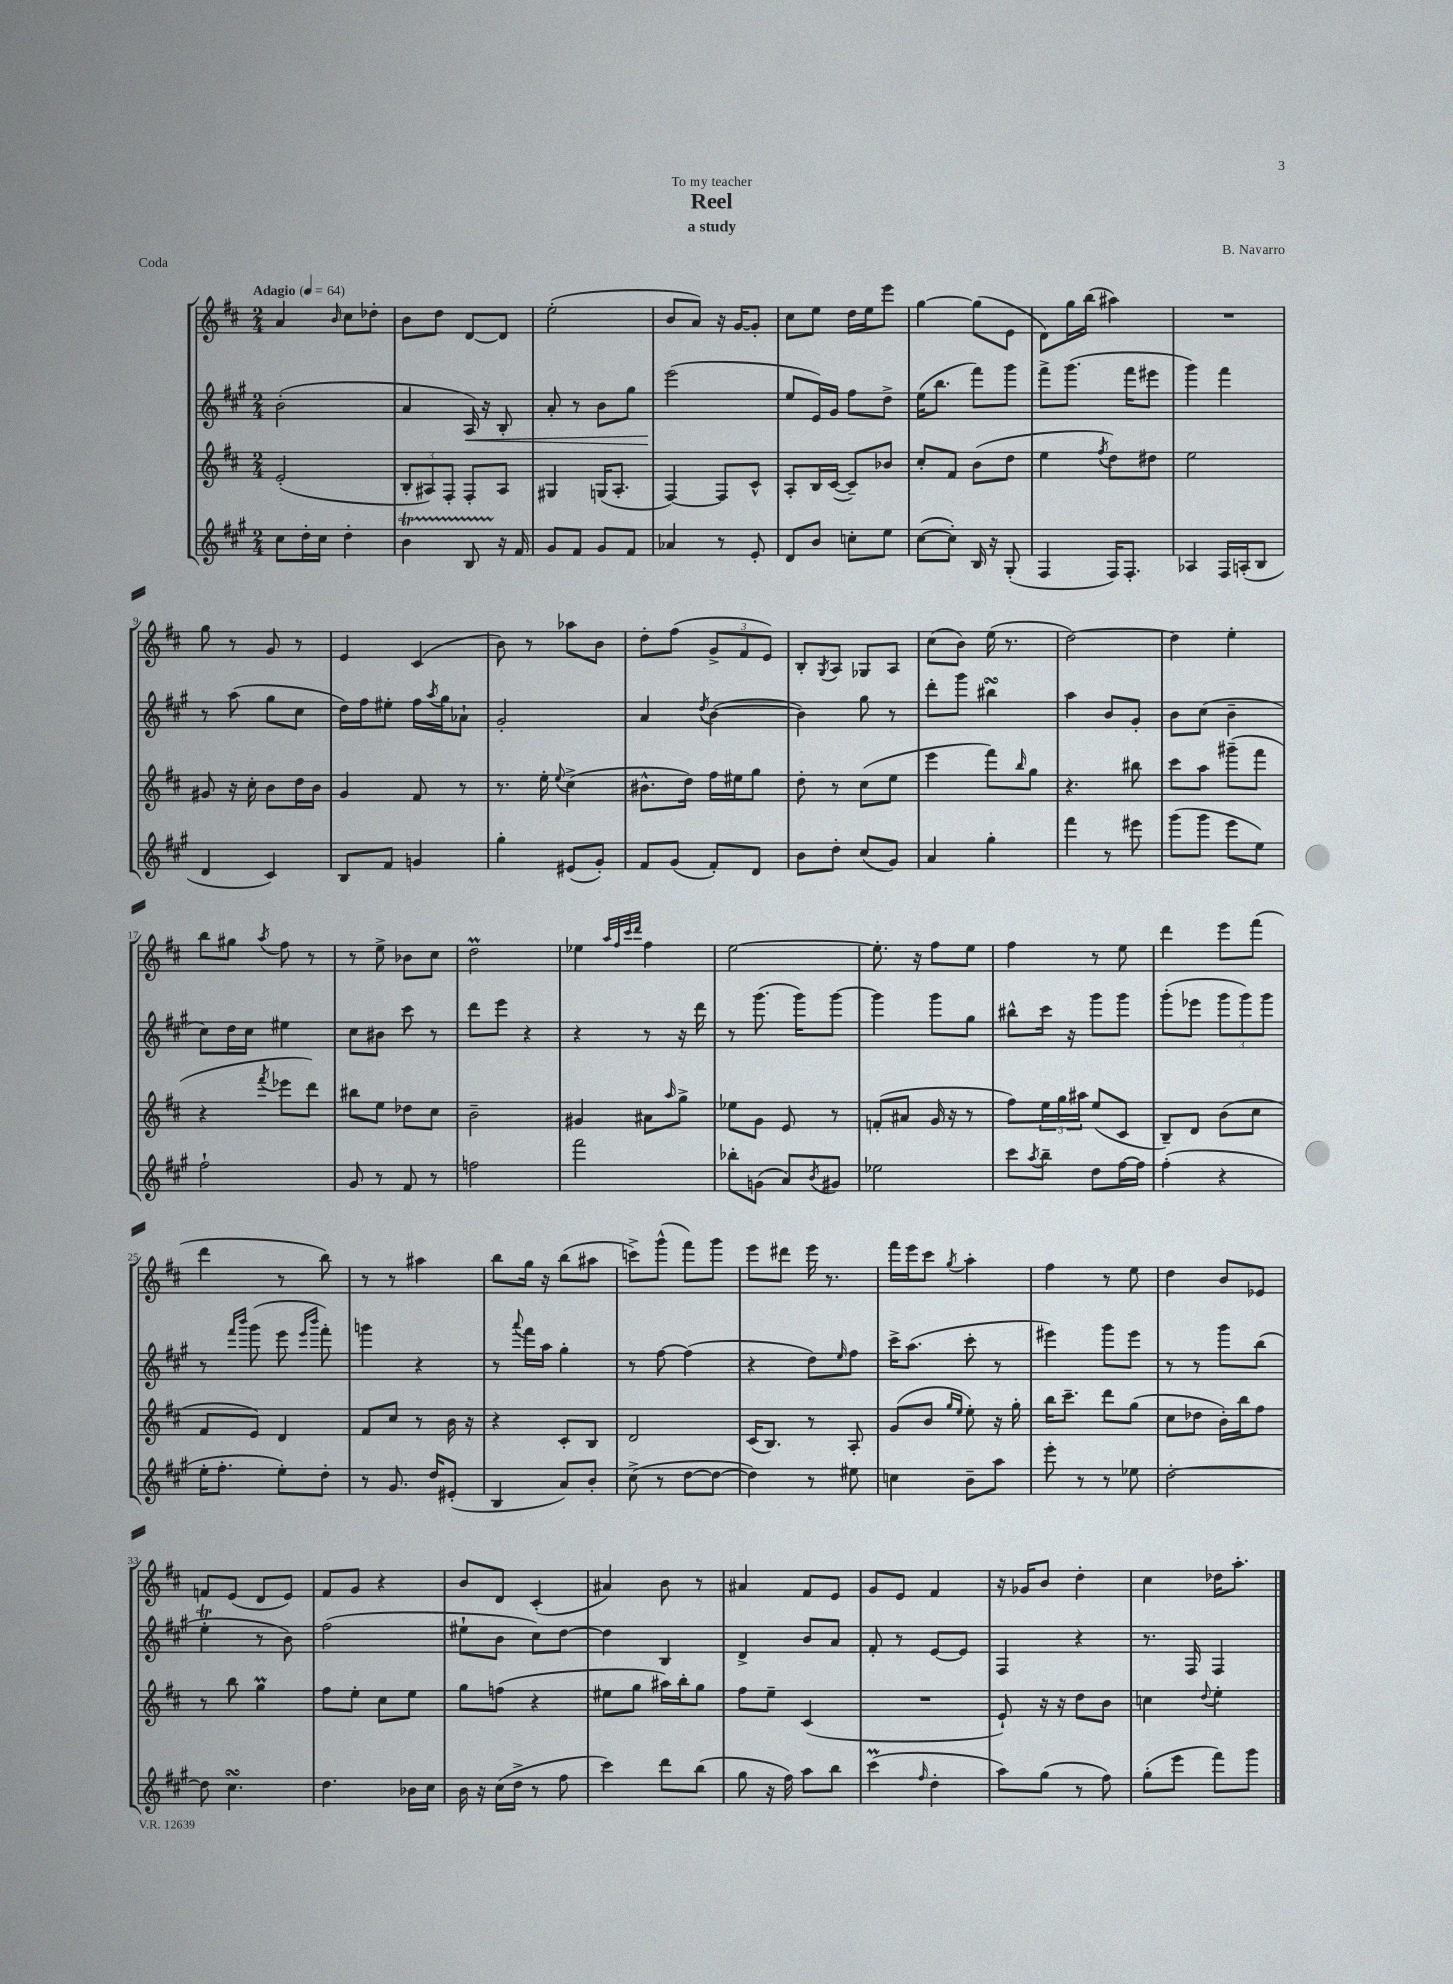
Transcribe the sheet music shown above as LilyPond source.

\header { title = "Reel" composer = "B. Navarro" subtitle = "a study" dedication = "To my teacher" piece = "Coda" }
<<
\new StaffGroup <<
\new Staff = "s0" {
    \clef treble \key d \major \numericTimeSignature \time 2/4 \tempo "Adagio" 4 = 64
    a'4 \grace { b'16 } cis''8 des''8-. |
    b'8 d''8 d'8~ d'8 |
    e''2-.( |
    b'8 a'8) r16 g'16~ g'8-. |
    cis''8 e''8 d''16 e''16 e'''8 |
    g''4~ g''8( e'8 |
    d'8) g''16 b''16( ais''4) |
    R2 |
    g''8 r8 g'8 r8 |
    e'4 cis'4( |
    b'8) r8 aes''8 b'8 |
    d''8-. fis''8( \tuplet 3/2 { g'8-> fis'8 e'8) } |
    b8-. \acciaccatura { g8 } a8 ges8 a8 |
    cis''8( b'8) e''16( r8. |
    d''2~) |
    d''4 e''4-. |
    b''8 gis''8 \acciaccatura { a''8 } fis''8 r8 |
    r8 e''8-> bes'8 cis''8 |
    d''2\prall |
    ees''4 \grace { a''32 fis''32 cis'''32 d'''32 } fis''4 |
    e''2~ |
    e''8.-. r16 fis''8 e''8 |
    fis''4 r8 e''8 |
    d'''4 e'''8 fis'''8( |
    d'''4 r8 b''8) |
    r8 r8 ais''4 |
    b''8 g''16 r16 b''8( ais''8 |
    c'''8->) g'''8-^( fis'''8) g'''8 |
    e'''8 dis'''8 e'''16 r8. |
    fis'''16 e'''16 cis'''8 \acciaccatura { g''8 } a''4-. |
    fis''4 r8 e''8 |
    d''4 b'8 ees'8 |
    f'8 e'8( d'8 e'8) |
    fis'8 g'8 r4 |
    b'8 d'8 cis'4-.( |
    ais'4) b'8 r8 |
    ais'4 fis'8 e'8 |
    g'8 e'8 fis'4 |
    r16 ges'16 b'8 d''4-. |
    cis''4 des''16 a''8.-. \bar "|." |
}
\new Staff = "s1" {
    \clef treble \key a \major \numericTimeSignature \time 2/4
    b'2-.( |
    a'4 a16\<) r16 b8-. |
    a'8-. r8 b'8 gis''8 |
    e'''2\!( |
    e''8 e'16) gis'16 fis''8 d''8-> |
    e''16( b''8. fis'''8) gis'''8 |
    fis'''8-> gis'''8.( fis'''16 eis'''8 |
    gis'''4) fis'''4 |
    r8 a''8( gis''8 cis''8 |
    d''16) fis''16 eis''8-. fis''16 \acciaccatura { a''8 } gis''16 aes'8-! |
    gis'2-. |
    a'4 \acciaccatura { d''8 } b'4~( |
    b'4) gis''8 r8 |
    d'''8-. gis'''8 bis''4\turn |
    a''4 b'8 gis'8-. |
    b'8 cis''8( b'4-- |
    cis''8) d''16 cis''16 eis''4 |
    cis''8 bis'8 cis'''8 r8 |
    d'''8 e'''8 r4 |
    r4 r8 r16 d'''16 |
    r8 gis'''8.( gis'''16) gis'''8~ |
    gis'''4 gis'''8 gis''8 |
    bis''8-^ cis'''16 r16 gis'''8 gis'''8 |
    gis'''8-.( ees'''8 \tuplet 3/2 { gis'''8 gis'''8) gis'''8 } |
    r8 \grace { fis'''16 b'''16 } gis'''8( e'''8 \grace { e'''16 b'''16 } fis'''8-.) |
    g'''4 r4 |
    r8 \appoggiatura { a'''8 } fis'''16 a''16 gis''4-. |
    r8 fis''8~ fis''4( |
    r4 d''8) \grace { e''16 } fis''8 |
    cis'''16-> a''8.( cis'''8-. r8 |
    eis'''4) gis'''8 eis'''8 |
    r8 r8 gis'''8 b''8( |
    e''4-.\trill r8 b'8) |
    fis''2( |
    eis''8-! b'8 cis''8) d''8~ |
    d''4 b4 |
    d'4-> b'8 a'8 |
    fis'8-. r8 e'8~ e'8 |
    fis4 r4 |
    r8. fis16 fis4 \bar "|." |
}
\new Staff = "s2" {
    \clef treble \key d \major \numericTimeSignature \time 2/4
    e'2-.( |
    \tuplet 3/2 { b8-. ais8) fis8-. } fis8-. ais8 |
    gis4 g16( a8.-. |
    fis4~) fis8 cis'8-^ |
    a8-. b16 cis'16~( cis'8--) bes'8 |
    cis''8-. fis'8 b'8( d''8 |
    e''4 \acciaccatura { fis''8 } d''8) dis''8 |
    e''2 |
    gis'8 r16 cis''16-. b'8 d''16 b'16 |
    g'4 fis'8 r8 |
    r8. e''16-. \appoggiatura { e''8 } cis''4->( |
    bis'8.-^ d''16) fis''16 eis''16 g''8 |
    d''8-. r8 cis''8( e''8 |
    e'''4 fis'''8) \grace { b''16 } g''8 |
    r4. bis''8 |
    cis'''8 a''8 gis'''8--( fis'''8 |
    r4 \acciaccatura { fis'''8 } ees'''8 d'''8) |
    bis''8 e''8 des''8 cis''8 |
    b'2-- |
    gis'4 ais'8 \grace { a''16 } g''8-> |
    ees''8 g'8 e'8 r8 |
    f'8-.( ais'8 g'16 r16 r8 |
    fis''8) \tuplet 3/2 { e''16 g''16 ais''16 } e''8( cis'8 |
    b8--) d'8 b'8( cis''8 |
    fis'8 e'8) d'4 |
    fis'8 cis''8 r8 b'16 r16 |
    r4 cis'8-. b8 |
    d'2 |
    cis'16( b8.) r8 a8-. |
    g'8( b'8 \grace { g''16 e''16 } e''8-.) r16 g''16-. |
    b''16 cis'''8.-- d'''8 g''8( |
    cis''8 des''8 b'16-.) b''16 fis''8 |
    r8 b''8 g''4\prall |
    fis''8 e''8-. cis''8 e''8 |
    g''8 f''8( r4 |
    eis''8 g''8 ais''16) b''16-. g''8 |
    fis''8 e''8-- cis'4( |
    R2 |
    e'8-!) r16 r16 d''8 b'8 |
    c''4 \appoggiatura { d''8 } e''4-. \bar "|." |
}
\new Staff = "s3" {
    \clef treble \key a \major \numericTimeSignature \time 2/4
    cis''8 d''16-. cis''16 d''4-. |
    b'4\startTrillSpan b8 r16\stopTrillSpan fis'16 |
    gis'8 fis'8 gis'8 fis'8 |
    aes'4 r8 e'8-. |
    d'8 b'8 c''8-. e''8 |
    cis''8~( cis''8-.) b16 r16 gis8-.( |
    fis4 fis16) fis8.-. |
    aes4 fis16 a16-.( b8 |
    d'4 cis'4) |
    b8 fis'8 g'4 |
    gis''4-. eis'8( gis'8-.) |
    fis'8 gis'8( fis'8-.) d'8 |
    b'8 d''8-. cis''8( gis'8) |
    a'4 gis''4-. |
    fis'''4 r8 eis'''8 |
    gis'''8( gis'''8 e'''8 e''8) |
    fis''2-! |
    gis'8 r8 fis'8 r8 |
    f''2 |
    fis'''2 |
    bes''8-. g'8( a'8) \acciaccatura { b'8 } gis'8 |
    ees''2 |
    cis'''8 \acciaccatura { a''8 } b''8-- d''8 fis''16~ fis''16 |
    fis''4-.( r4 |
    e''16-. fis''8.-. e''8-.) d''8-. |
    r8 gis'8. d''16 eis'8-.( |
    b4 a'8) b'8-. |
    cis''8->( r8 d''8~ d''8~ |
    d''4) r8 eis''8 |
    c''4 b'8-- a''8 |
    e'''8-. r8 r8 ees''8 |
    d''2~-. |
    d''8 cis''4.\turn |
    d''4. bes'16 cis''16 |
    b'16 r16 cis''16( d''16-> r8 fis''8 |
    cis'''4) d'''8 b''8( |
    gis''8 r16 fis''16) a''8 b''8 |
    cis'''4\prall( \grace { fis''16 } d''4-. |
    a''8) gis''8( r8 fis''8) |
    gis''8-.( e'''8 fis'''8) gis'''8 \bar "|." |
}
>>
>>
